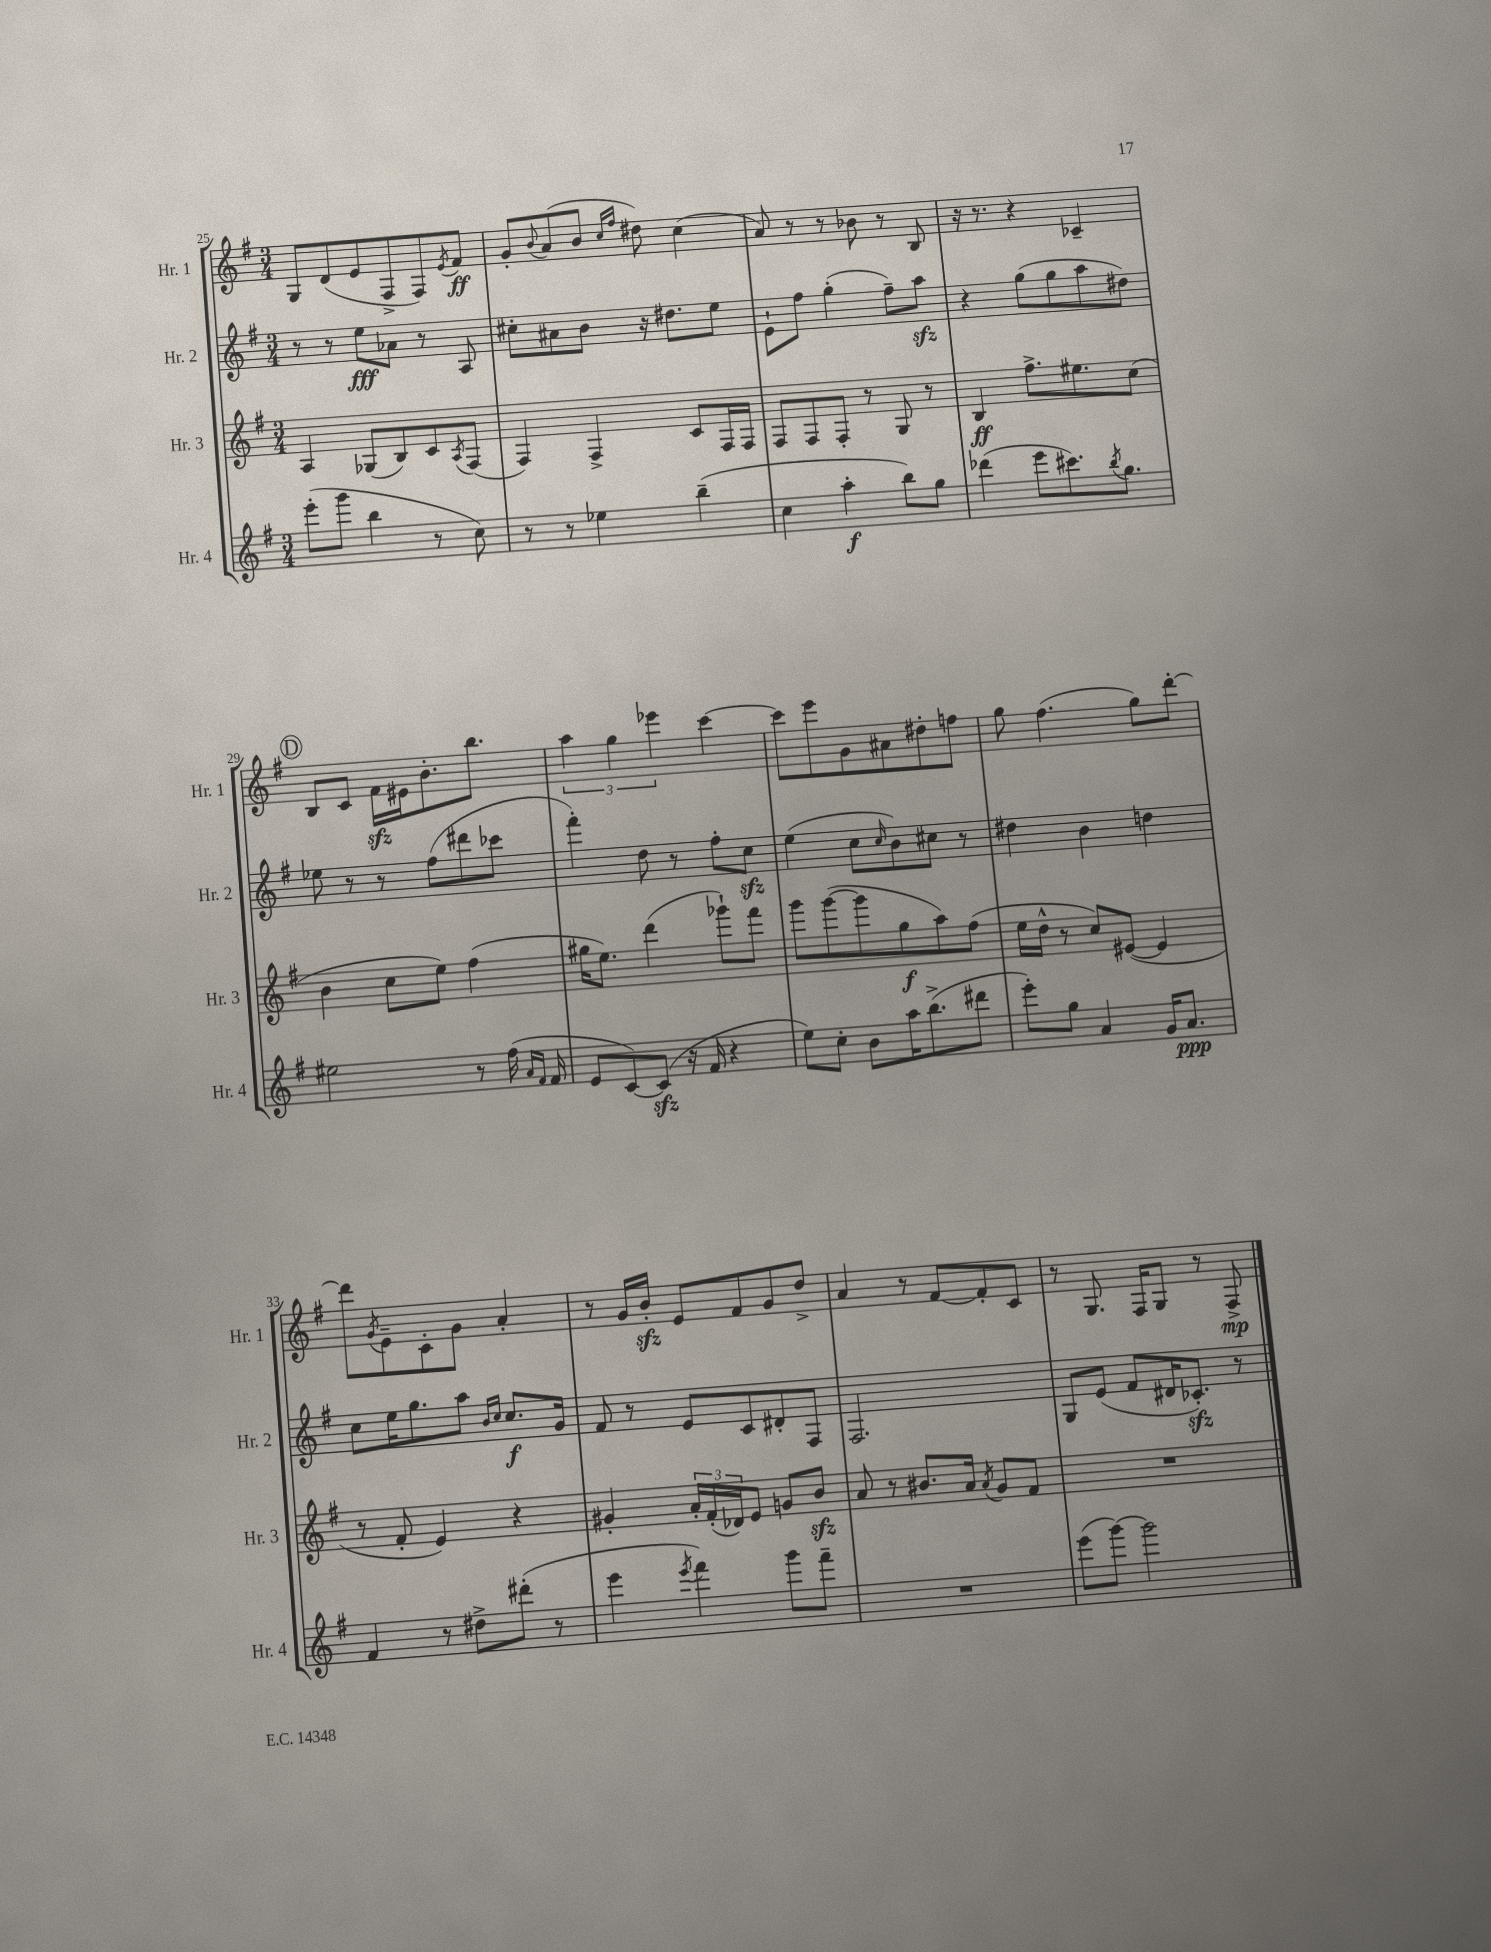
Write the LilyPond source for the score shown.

<<
\new StaffGroup <<
\new Staff = "s0" \with { instrumentName = "Hr. 1" shortInstrumentName = "Hr. 1" } {
    \clef treble \key g \major \numericTimeSignature \time 3/4
    g8 d'8( e'8 fis8-> fis8) \acciaccatura { e'8 } fis'8\ff |
    g'8-. \appoggiatura { b'8 } a'8( b'8 \grace { c''16 fis''16 } dis''8) c''4( |
    a'8) r8 r8 bes'8 r8 b8 |
    r16 r8. r4 ces'4-- |
    \mark \markup { \circle "D" } b8 c'8 fis'16\sfz eis'16 b'8.-. b''8. |
    \tuplet 3/2 { a''4 g''4 ees'''4 } c'''4~ |
    c'''8 e'''8 g'8 ais'8 dis''8-. f''8 |
    g''8 fis''4.( g''8) d'''8~-. |
    d'''8 \acciaccatura { g'8 } e'8-- c'8-. g'8 a'4-. |
    r8 g'16 b'16-.\sfz e'8 fis'8 g'8 d''8-> |
    a'4 r8 fis'8~ fis'8-. c'8 |
    r8 g8. fis16 g8 r8 fis8->\mp \bar "|." |
}
\new Staff = "s1" \with { instrumentName = "Hr. 2" shortInstrumentName = "Hr. 2" } {
    \clef treble \key g \major \numericTimeSignature \time 3/4
    r8 r8 e''8\fff aes'8 r8 a8 |
    cis''8-. ais'8 b'8 r16 dis''8. e''8 |
    e'8-! fis''8 g''4-.( fis''8--) a''8\sfz |
    r4 g''8( g''8 a''8 dis''8) |
    \mark \markup { \circle "D" } ees''8 r8 r8 fis''8( dis'''8 ces'''8 |
    fis'''4-.) d''8 r8 fis''8-. c''8\sfz |
    e''4( c''8 \grace { c''16 } b'8) cis''8 r8 |
    dis''4 b'4 d''4 |
    c''8 e''16 g''8. a''8 \grace { b'16 c''16 } c''8.\f g'16 |
    fis'8 r8 e'8 c'8 dis'8-. fis8 |
    fis2. |
    g8 e'8( fis'8 dis'16 ces'8.-.\sfz) r8 \bar "|." |
}
\new Staff = "s2" \with { instrumentName = "Hr. 3" shortInstrumentName = "Hr. 3" } {
    \clef treble \key g \major \numericTimeSignature \time 3/4
    a4 ges8( b8) c'8 \acciaccatura { a8 } fis8( |
    fis4) fis4-> c'8 fis16 fis16 |
    fis8 fis8 fis8-. r8 g8 r8 |
    b4\ff fis''8.-> eis''8. c''8( |
    \mark \markup { \circle "D" } b'4 c''8 e''8) fis''4( |
    gis''16 e''8.) d'''4( ges'''8-!) fis'''8 |
    g'''8 g'''8~( g'''8 g''8\f a''8) fis''8( |
    e''16 d''16-^ r8 c''8) eis'8~( eis'4 |
    r8 fis'8-. e'4) r4 |
    gis'4-. \tuplet 3/2 { a'16-. fis'16-.( des'16) } e'8 g'8 b'8\sfz |
    a'8 r8 bis'8. a'16 \acciaccatura { a'8 } g'8 fis'8 |
    R2. \bar "|." |
}
\new Staff = "s3" \with { instrumentName = "Hr. 4" shortInstrumentName = "Hr. 4" } {
    \clef treble \key g \major \numericTimeSignature \time 3/4
    e'''8-.( g'''8 b''4 r8 c''8) |
    r8 r8 ees''4 b''4--( |
    c''4 a''4-.\f b''8) g''8 |
    des'''4( e'''8 cis'''8.) \acciaccatura { b''8 } g''8. |
    \mark \markup { \circle "D" } eis''2 r8 fis''16( \grace { a'16 fis'16 } fis'16 |
    e'8 c'8~) c'8\sfz( r16 fis'16 r4 |
    e''8) c''8-. b'8 a''16 b''8.->( dis'''8 |
    e'''8-.) g''8 a'4 g'16 a'8.\ppp |
    fis'4 r8 dis''8-> dis'''8-.( r8 |
    e'''4 \acciaccatura { e'''8 } fis'''4) g'''8 fis'''8-- |
    R2. |
    e'''8( g'''8~) g'''2 \bar "|." |
}
>>
>>
\layout { \context { \Score currentBarNumber = #25 } }
